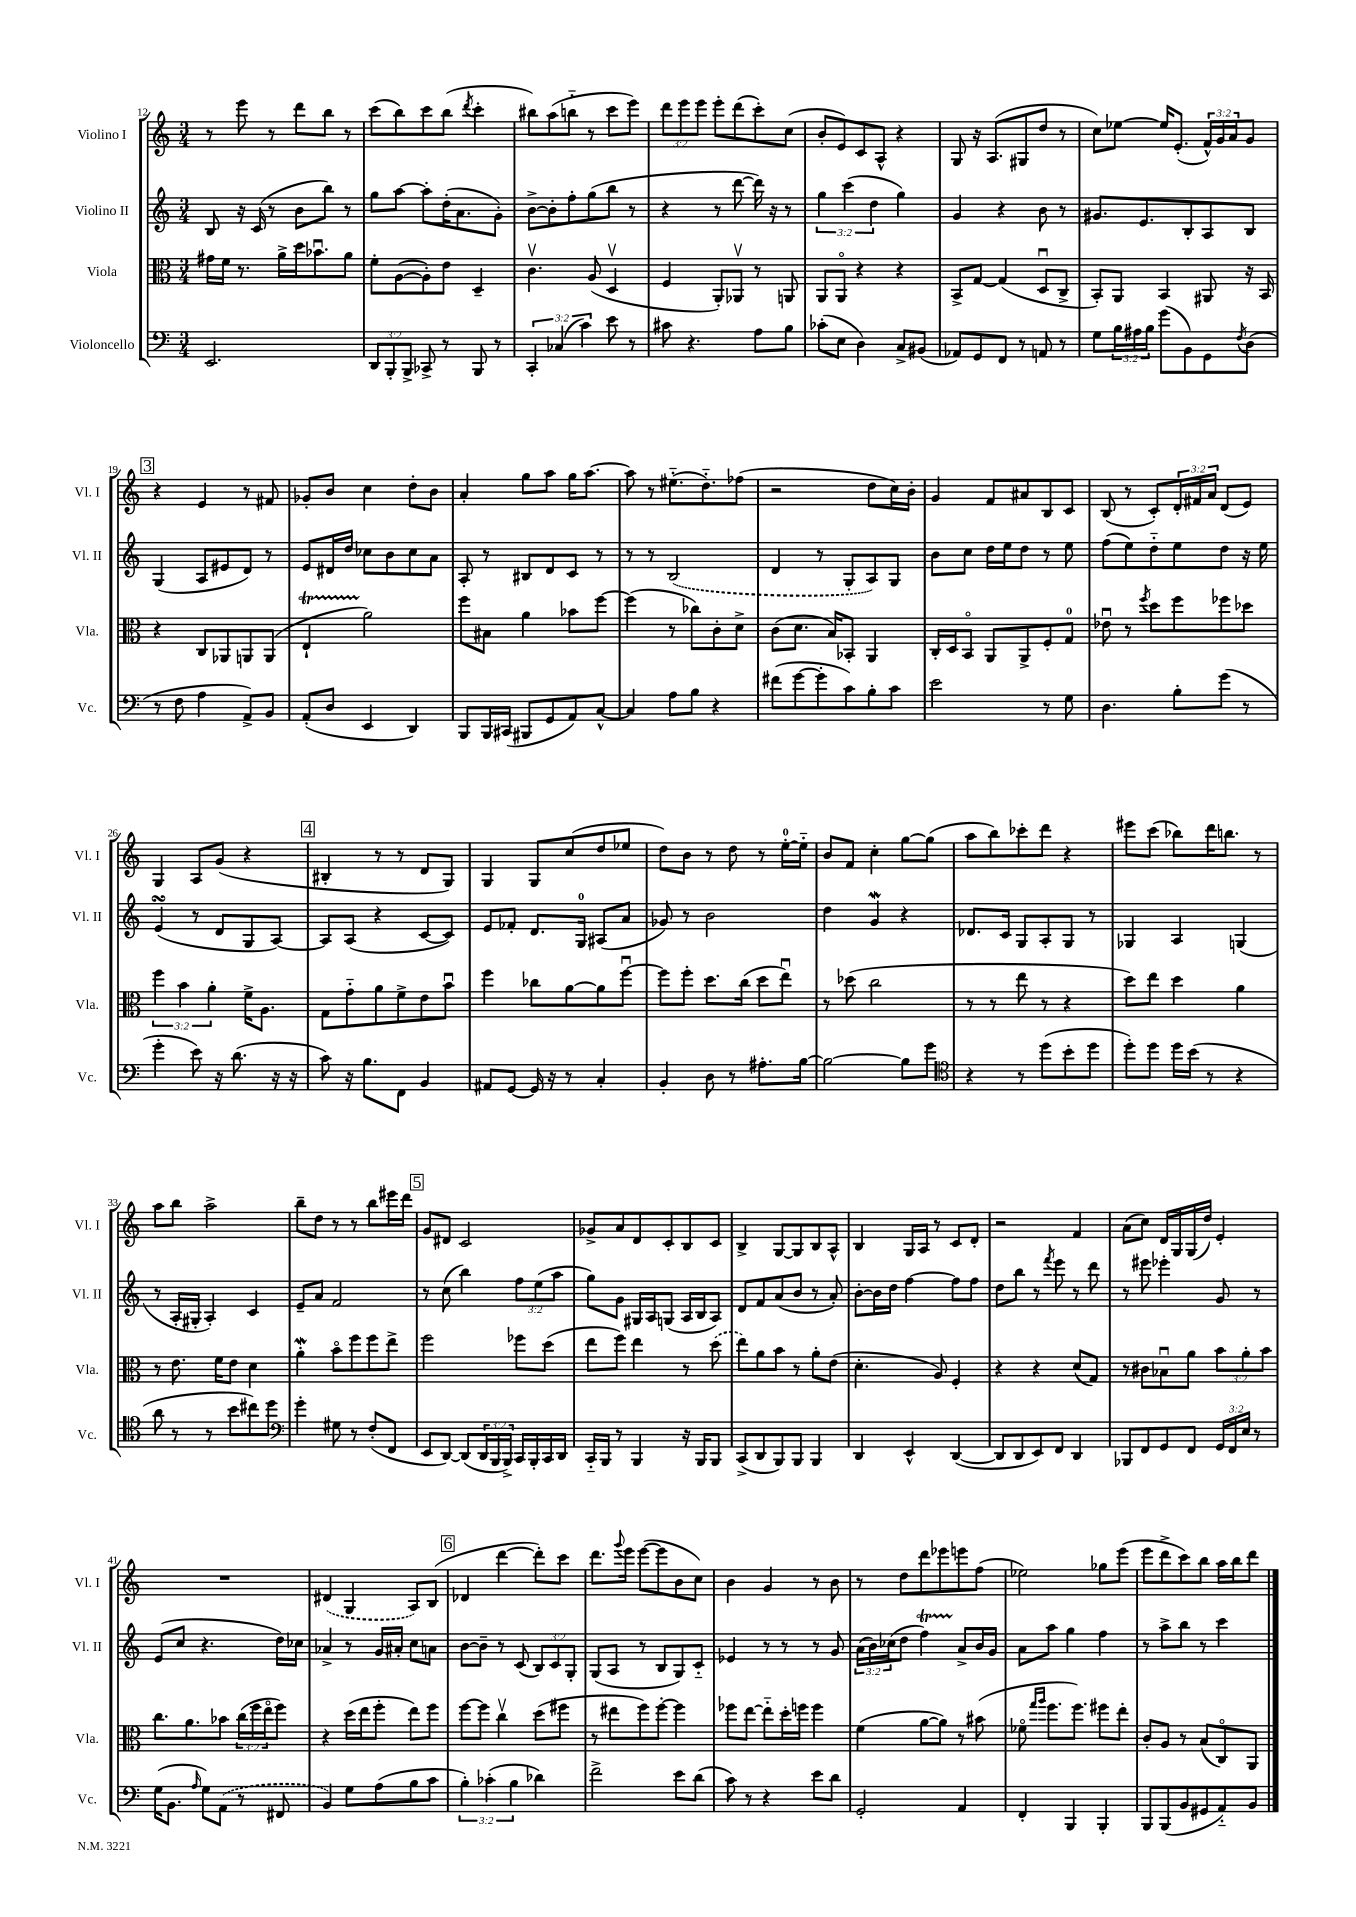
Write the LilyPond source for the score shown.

<<
\new StaffGroup <<
\new Staff = "s0" \with { instrumentName = "Violino I" shortInstrumentName = "Vl. I" } {
    \clef treble \key c \major \numericTimeSignature \time 3/4 \override Staff.TupletNumber.text = #tuplet-number::calc-fraction-text
    r8 e'''8 r8 d'''8 b''8 r8 |
    c'''8( b''8) c'''8 b''8( \acciaccatura { d'''8 } c'''4-. |
    bis''8) a''8( b''8-_ r8 c'''8 e'''8) |
    \tuplet 3/2 { d'''8 e'''8 e'''8 } e'''8-. d'''8( c'''8-.) c''8( |
    b'8-. e'8) c'8 a8-^ r4 |
    g8 r16 a8.( gis8 d''8 r8 |
    c''8) ees''8~ ees''16 e'8.-.( \tuplet 3/2 { f'16-^) g'16 a'16 } g'8 |
    \mark \markup { \box "3" } r4 e'4 r8 fis'8 |
    ges'8-. b'8 c''4 d''8-. b'8 |
    a'4-. g''8 a''8 g''16 a''8.~ |
    a''8 r8 eis''8.-_( d''8.-_) fes''8( |
    r2 d''8 c''16) b'16-. |
    g'4 f'8 ais'8 b8 c'8 |
    b8( r8 c'8-.) \tuplet 3/2 { d'16-. fis'16 a'16 } d'8( e'8) |
    g4 a8 g'8( r4 |
    \mark \markup { \box "4" } bis4-. r8 r8 d'8 g8) |
    g4 g8 c''8( d''8 ees''8 |
    d''8) b'8 r8 d''8 r8 e''16-0~-. e''16-_ |
    b'8 f'8 c''4-. g''8~ g''8( |
    a''8 b''8) ces'''8-. d'''8 r4 |
    eis'''8 c'''8( bes''8) d'''16 b''8. r8 |
    a''8 b''8 a''2-> |
    b''8-- d''8 r8 r8 b''8 eis'''16 d'''16 |
    \mark \markup { \box "5" } g'8 dis'8 c'2 |
    ges'8-> a'8 d'8 c'8-. b8 c'8 |
    b4-> g8~ g8 b8 a8-^ |
    b4 g16 a16 r8 c'8 d'8-. |
    r2 f'4 |
    a'8( c''8) d'16 g16 g16( d''16) e'4-. |
    R2. |
    \once \slurDashed dis'4( g4 a8) b8( |
    \mark \markup { \box "6" } des'4 d'''4~ d'''8-.) c'''8 |
    d'''8. \appoggiatura { g'''8 } e'''16 e'''8~( e'''8 b'8 c''8) |
    b'4 g'4 r8 b'8 |
    r8 d''8 d'''8 ees'''8 e'''8 f''8( |
    ees''2) ges''8 e'''8( |
    e'''8 d'''8-> c'''8) b''8 a''16 b''16 d'''8 \bar "|." |
}
\new Staff = "s1" \with { instrumentName = "Violino II" shortInstrumentName = "Vl. II" } {
    \clef treble \key c \major \numericTimeSignature \time 3/4 \override Staff.TupletNumber.text = #tuplet-number::calc-fraction-text
    b8 r16 c'16( r8 b'8 b''8) r8 |
    g''8 a''8~ a''8-. d''16-.( a'8. g'8-.) |
    b'8~-> b'8-. f''8-. g''8( b''8 r8 |
    r4 r8 d'''8~ d'''16) r16 r8 |
    \tuplet 3/2 { g''4 c'''4( d''4 } g''4) |
    g'4 r4 b'8 r8 |
    gis'8. e'8. b8-. a8 b8 |
    \mark \markup { \box "3" } g4( a8 eis'8 d'8) r8 |
    e'8 dis'16 d''16 ces''8 b'8 ces''8 a'8 |
    a8-. r8 bis8 d'8 c'8 r8 |
    r8 r8 \once \slurDashed b2( |
    d'4 r8 g8-. a8) g8 |
    b'8 c''8 d''16 e''16 d''8 r8 e''8 |
    f''8( e''8) d''8-_ e''8 d''8 r16 e''16 |
    e'4\turn( r8 d'8 g8 a8~) |
    \mark \markup { \box "4" } a8 a8( r4 c'8~ c'8) |
    e'8 fes'8-. d'8. g16-0 ais8( a'8 |
    ges'8) r8 b'2 |
    d''4 g'4\mordent r4 |
    des'8. c'16 g8 a8-. g8 r8 |
    ges4 a4 g4( |
    r8 a16-. gis16-. a4-.) c'4 |
    e'8-- a'8 f'2 |
    \mark \markup { \box "5" } r8 c''8( b''4) \tuplet 3/2 { f''8 e''8( a''8 } |
    g''8) g'8 gis16 a16 g8( a16 b16 a8) |
    d'8 f'8 a'8( b'8 r8 a'8-.) |
    b'8~-. b'16 d''16 f''4~ f''8 f''8 |
    d''8 b''8 r8 \acciaccatura { f'''8 } e'''8 r8 d'''8 |
    r8 eis'''8 ees'''4-. g'8 r8 |
    e'8( c''8 r4. d''16) ces''16 |
    aes'4-> r8 g'16 ais'16-. c''8 a'8 |
    \mark \markup { \box "6" } b'8~ b'8-- r8 c'8( \tuplet 3/2 { b8) c'8 g8-. } |
    g8( a8 r8 b8 g8) c'8-_ |
    ees'4 r8 r8 r8 g'8 |
    \tuplet 3/2 { a'16( b'16) ces''16( } d''8 f''4\startTrillSpan) a'8->\stopTrillSpan b'16 g'16 |
    a'8 a''8 g''4 f''4 |
    r8 a''8-> b''8 r8 c'''4 \bar "|." |
}
\new Staff = "s2" \with { instrumentName = "Viola" shortInstrumentName = "Vla." } {
    \clef alto \key c \major \numericTimeSignature \time 3/4 \override Staff.TupletNumber.text = #tuplet-number::calc-fraction-text
    gis'16 f'16 r8. a'16-> d''16 bes'8.\downbow a'8 |
    f'8-. a8~( a8-.) e'8 d4-- |
    c'4.\upbow a8( d4\upbow |
    f4 a,8-.) aes,8\upbow r8 a,8 |
    a,8 a,8\flageolet r4 r4 |
    b,8-> g8~ g4( d8\downbow c8-> |
    b,8-.) a,8 b,4 ais,8 r16 b,16 |
    \mark \markup { \box "3" } r4 c8 aes,8 a,8 a,8( |
    e4-!\startTrillSpan a'2\stopTrillSpan) |
    f''8 bis8 a'4 bes'8 f''8~ |
    f''4( r8 ces''8) c'8-. d'8-> |
    c'8( d'8. b16) bes,8-. a,4 |
    c16-. d16 b,8\flageolet a,8 a,8-> f8-. g8-0 |
    ees'8\downbow r8 \acciaccatura { f''8 } d''8 f''8 fes''8 des''8 |
    \tuplet 3/2 { f''4 b'4 a'4-. } f'16-> a8. |
    \mark \markup { \box "4" } g8 g'8-_ a'8 f'8-> e'8 b'8\downbow |
    f''4 ces''8 a'8~ a'8 f''8~\downbow |
    f''8 f''8-. d''8. c''16( d''8 e''8\downbow) |
    r8 des''8( c''2 |
    r8 r8 e''8 r8 r4 |
    d''8) e''8 d''4 a'4 |
    r8 e'8. f'16 e'8 d'4 |
    a'4-.\mordent b'8\flageolet f''8 f''8 e''8-> |
    \mark \markup { \box "5" } f''2 fes''8 d''8( |
    e''8 f''8) e''4 r8 \once \slurDashed d''8( |
    e''8) a'8 b'8 r8 a'8-. e'8( |
    d'4.-. a8) f4-. |
    r4 r4 d'8( g8) |
    r8 cis'8 bes8\downbow a'8 \tuplet 3/2 { b'8 a'8-. b'8 } |
    c''8. a'8. bes'8 \tuplet 3/2 { c''16( f''16 e''16\flageolet } f''8) |
    r4 d''16( e''16 f''8-. e''8) f''8 |
    \mark \markup { \box "6" } f''8~ f''8 c''4\upbow d''8( fis''8 |
    r8 eis''8 f''8) f''8~-. f''4 |
    fes''8 e''8~ e''8-_ d''16-. f''16 f''4 |
    f'4( a'8~ a'8) r8 bis'8( |
    fes'8\flageolet \grace { g''16 a''16 } f''8. f''8.) fis''8 e''8-. |
    c'8-. a8 r8 b8( c8\flageolet) a,8 \bar "|." |
}
\new Staff = "s3" \with { instrumentName = "Violoncello" shortInstrumentName = "Vc." } {
    \clef bass \key c \major \numericTimeSignature \time 3/4 \override Staff.TupletNumber.text = #tuplet-number::calc-fraction-text
    e,2. |
    \tuplet 3/2 { d,8 b,,8-. b,,8-> } ces,8-> r8 b,,8 r8 |
    \tuplet 3/2 { c,4-. ces4( c'4) } e'8 r8 |
    cis'8 r4. a8 b8 |
    ces'8-.( e8 d4) c8-> bis,8( |
    aes,8) g,8 f,8 r8 a,8 r8 |
    g8 \tuplet 3/2 { b16 ais16 b16 } g'8( b,8) g,8 \acciaccatura { f8 } d8( |
    \mark \markup { \box "3" } r8 f8 a4 a,8->) b,8 |
    a,8-.( d8 e,4 d,4) |
    b,,8 b,,16 cis,16( bis,,8 g,8 a,8) c8~-^ |
    c4 a8 b8 r4 |
    fis'8( g'8~ g'8-. c'8) b8-. c'8 |
    e'2 r8 g8 |
    d4. b8-. g'8( r8 |
    g'4-. e'8) r16 d'8.( r16 r16 |
    \mark \markup { \box "4" } c'8) r16 b8. f,8 b,4 |
    ais,8 g,8~ g,16 r16 r8 c4-. |
    b,4-. d8 r8 ais8.-. b16~ |
    b2~ b8 g'8 |
    \clef tenor r4 r8 d''8( b'8-. d''8 |
    d''8-.) d''8 d''16 b'16( r8 r4 |
    a'8 r8 r8 b'8 cis''8) d''8 |
    \clef bass g'4-. gis8 r8 f8-.( f,8 |
    \mark \markup { \box "5" } e,8 d,8~) d,8( \tuplet 3/2 { d,16 b,,16 b,,16->) } c,16 b,,16-. c,16 d,16 |
    c,16-_ b,,16 r8 b,,4 r16 b,,16 b,,8 |
    c,8->( d,8 b,,8) b,,8 b,,4 |
    d,4 e,4-^ d,4~( |
    d,8 d,8 e,8) f,8 d,4 |
    bes,,8 f,8 g,8 f,8 \tuplet 3/2 { g,16 f,16 e16 } r8 |
    g16( b,8. \grace { a16 } g8) \once \slurDashed a,8( r8 fis,8 |
    b,4) g8 a8( b8 c'8 |
    \mark \markup { \box "6" } \tuplet 3/2 { b4-.) ces'4-.( b4 } des'4) |
    f'2-> e'8 d'8( |
    c'8) r8 r4 e'8 d'8 |
    g,2-. a,4 |
    f,4-. b,,4 b,,4-. |
    b,,8 b,,8( b,8 gis,8 a,8-_) b,8 \bar "|." |
}
>>
>>
\layout { \context { \Score currentBarNumber = #12 } }
